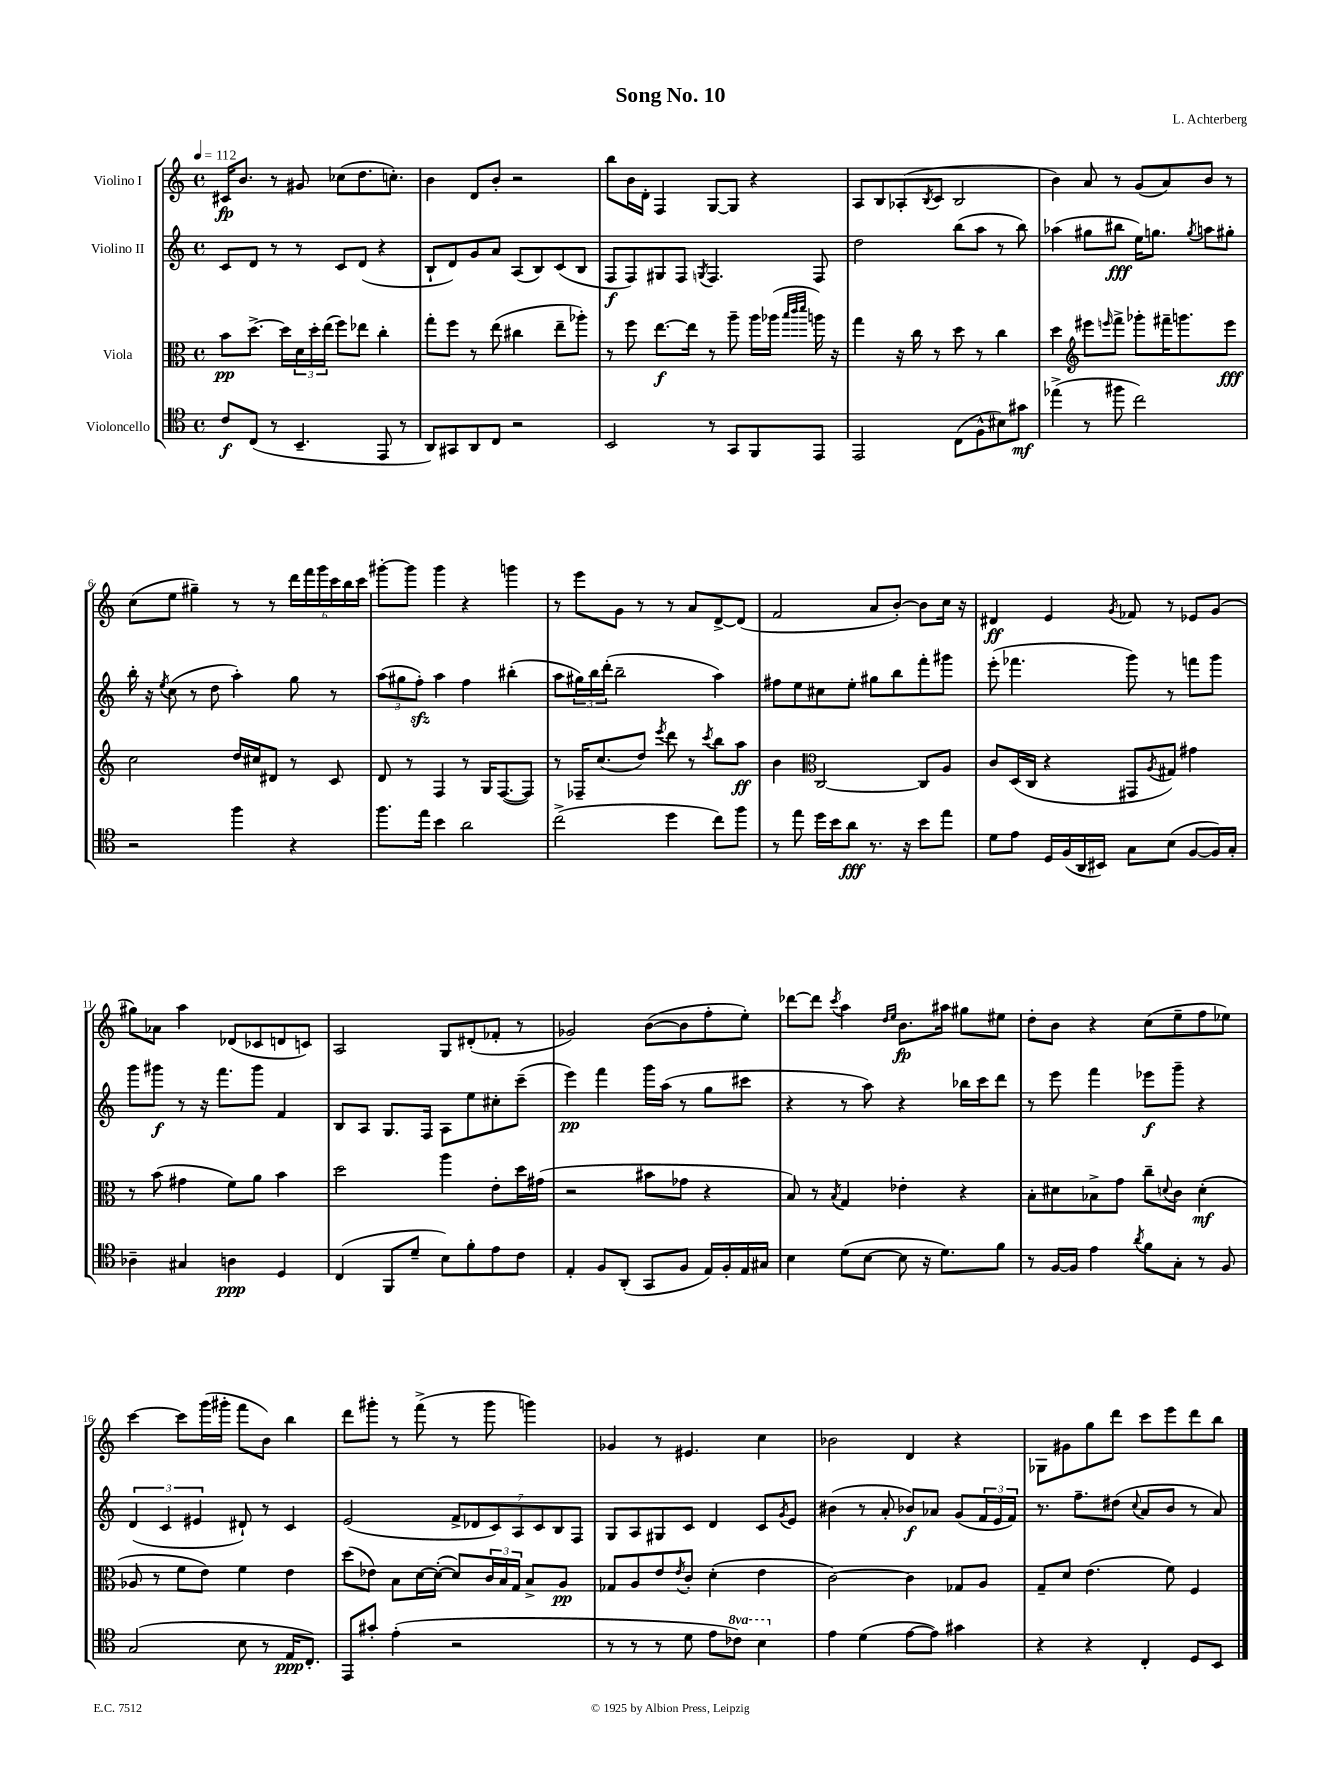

**kern	**dynam	**kern	**dynam	**kern	**dynam	**kern	**dynam
*part4	*part4	*part3	*part3	*part2	*part2	*part1	*part1
*staff4	*staff4	*staff3	*staff3	*staff2	*staff2	*staff1	*staff1
*I"Violoncello	*	*I"Viola	*	*I"Violino II	*	*I"Violino I	*
*clefC4	*	*clefC3	*	*clefG2	*	*clefG2	*
*k[]	*	*k[]	*	*k[]	*	*k[]	*
*M4/4	*	*M4/4	*	*M4/4	*	*M4/4	*
*met(c)	*	*met(c)	*	*met(c)	*	*met(c)	*
*MM112	*	*MM112	*	*MM112	*	*MM112	*
=1	=1	=1	=1	=1	=1	=1	=1
8c/L	f	8b\L	pp	8c/L	.	16c#X/KL	fp
.	.	.	.	.	.	8.b/J	.
(8C/J	.	[8.dd^\J	.	8d/J	.	.	.
8r	.	.	.	8r	.	8r	.
.	.	16dd\LL]	.	.	.	.	.
4.BB~/	.	24d\	.	8r	.	8g#X/	.
.	.	24dd'\	.	.	.	.	.
.	.	(24ee\JJ	.	.	.	.	.
.	.	8ff\L)	.	8c/L	.	(8cc-X\L	.
.	.	8ee-X\J	.	(8d/J	.	8.dd\	.
8EE/	.	4cc'\	.	4r	.	.	.
.	.	.	.	.	.	8.ccn'\J)	.
8r	.	.	.	.	.	.	.
=2	=2	=2	=2	=2	=2	=2	=2
8AA/L)	.	8gg'\L	.	8B`/L	.	4b\	.
8GG#X/	.	8ff\J	.	8d/)	.	.	.
8AA/	.	8r	.	8g/	.	8d/L	.
8C/J	.	(8ee\	.	8a/J	.	8b'/J	.
2r	.	4cc#X\	.	(8A/L	.	2r	.
.	.	.	.	8B/)	.	.	.
.	.	8ee~\L	.	(8c/	.	.	.
.	.	8aa-X'\J)	.	8B/J	.	.	.
=3	=3	=3	=3	=3	=3	=3	=3
2BB/	.	8r	.	8F/L	f	8bb\L	.
.	.	8ff\	.	8F/)	.	16b\L	.
.	.	.	.	.	.	16d'\JJ	.
.	.	[8.ee\L	f	8G#X/	.	4F/	.
.	.	.	.	8F/J	.	.	.
.	.	16ee\Jk]	.	.	.	.	.
.	.	.	.	8qGn/	.	.	.
8r	.	8r	.	4.F/	.	[8G/L	.
8GG/L	.	8aa~\	.	.	.	8G/J]	.
8FF/	.	16aa\LL	.	.	.	4r	.
.	.	(16aa-X\JJ	.	.	.	.	.
.	.	32qqbb/LLL	.	.	.	.	.
.	.	32qqccc/	.	.	.	.	.
.	.	32qqddd/JJJ	.	.	.	.	.
8EE/J	.	16aan\)	.	8F/	.	.	.
.	.	16r	.	.	.	.	.
=4	=4	=4	=4	=4	=4	=4	=4
2EE/	.	4gg\	.	2dd\	.	8A/L	.
.	.	.	.	.	.	8B/	.
.	.	16r	.	.	.	(8A-X'/	.
.	.	16cc\	.	.	.	.	.
.	.	.	.	.	.	8qB/	.
.	.	8r	.	.	.	8c/J	.
(8C\L	.	8dd\	.	(8bb\L	.	2B/	.
8F^^\	.	8r	.	8aa\J	.	.	.
8B#X\)	.	4cc\	.	8r	.	.	.
8g#X\J	mf	.	.	8bb\)	.	.	.
=5	=5	=5	=5	=5	=5	=5	=5
(4ee-X^\	.	4dd\	.	(4aa-X\	.	4b\)	.
*	*	*clefG2	*	*	*	*	*
8r	.	8eee#X\L	.	8gg#X\L	.	8a/	.
.	.	16qqeeen/	.	.	.	.	.
8ff#X\	.	8fff^\J	.	8bb#X\J	fff	8r	.
2cc\)	.	8ggg-X'\L	.	16ee\KL)	.	(8g/L	.
.	.	.	.	8.ggn\J	.	.	.
.	.	16fff#X~\K	.	.	.	8a/)	.
.	.	8.gggn\	.	.	.	.	.
.	.	.	.	8qgg/	.	.	.
.	.	.	.	8aan\L	.	8b/J	.
.	.	8eee\J	fff	8gg#X'\J	.	8r	.
!!LO:LB:g=z
=6	=6	=6	=6	=6	=6	=6	=6
2r	.	2cc\	.	16bb'\	.	(8cc\L	.
.	.	.	.	16r	.	.	.
.	.	.	.	8qee/	.	.	.
.	.	.	.	(8cc\	.	8ee\J	.
.	.	.	.	8r	.	4gg#X~\)	.
.	.	.	.	8dd\	.	.	.
4ff\	.	16dd/LL	.	4aa'\)	.	8r	.
.	.	16cc#X/J	.	.	.	.	.
.	.	8d#X/J	.	.	.	8r	.
4r	.	8r	.	8gg\	.	24ddd\LL	.
.	.	.	.	.	.	24fff\	.
.	.	.	.	.	.	24ggg\	.
.	.	8c/	.	8r	.	24ccc\	.
.	.	.	.	.	.	24bb\	.
.	.	.	.	.	.	24ccc\JJ	.
=7	=7	=7	=7	=7	=7	=7	=7
8.ff\L	.	8d/	.	(12aa\L	.	[8ggg#X'\L	.
.	.	.	.	12gg#X\	.	.	.
.	.	8r	.	.	.	8ggg#\J]	.
.	.	.	.	12ffzz'\J)	.	.	.
16ee\Jk	.	.	.	.	.	.	.
4b\	.	4F/	.	4aa\	.	4ggg#\	.
2a\	.	8r	.	4ff\	.	4r	.
.	.	16G/KL	.	.	.	.	.
.	.	([8.F/	.	.	.	.	.
.	.	.	.	(4bb#X'\	.	4gggn\	.
.	.	8F/J])	.	.	.	.	.
=8	=8	=8	=8	=8	=8	=8	=8
(2cc^\	.	8r	.	8aa\L	.	8r	.
.	.	16F-X~/KL	.	24gg#X\L)	.	8eee\L	.
.	.	.	.	24bb\	.	.	.
.	.	(8.cc/	.	.	.	.	.
.	.	.	.	(24ddd'\JJ	.	.	.
.	.	.	.	2bb~\	.	8g\J	.
.	.	8dd/J)	.	.	.	8r	.
.	.	8qeee/	.	.	.	.	.
4dd\	.	8ddd\	.	.	.	8r	.
.	.	8r	.	.	.	8a/L	.
.	.	8qccc/	.	.	.	.	.
8cc\L)	.	8bb\L	.	4aa\)	.	[8d^/	.
8ff\J	.	8aa\J	ff	.	.	(8d/J]	.
=9	=9	=9	=9	=9	=9	=9	=9
8r	.	4b\	.	8ff#X\L	.	2f/	.
8ee\	.	.	.	8ee\	.	.	.
*	*	*clefC3	*	*	*	*	*
16dd\LL	.	[2C/	.	8cc#X\	.	.	.
16b\J	.	.	.	.	.	.	.
8a\J	fff	.	.	8ee'\J	.	.	.
8.r	.	.	.	8gg#X\L	.	8a/L	.
.	.	.	.	8bb\	.	[8b'/J)	.
16r	.	.	.	.	.	.	.
8b\L	.	8C/L]	.	8fff'\	.	8b\L]	.
8ee\J	.	8A/J	.	8ggg#X\J	.	16cc\Jk	.
.	.	.	.	.	.	16r	.
=10	=10	=10	=10	=10	=10	=10	=10
8d\L	.	8c/L	.	(8eee'\	.	4d#X/	ff
8e\J	.	(16D/L	.	4.fff-X\	.	.	.
.	.	16C/JJ	.	.	.	.	.
16D/LL	.	4r	.	.	.	4e/	.
(16F/	.	.	.	.	.	.	.
16AA/	.	.	.	.	.	.	.
16BB#X/JJ)	.	.	.	.	.	.	.
.	.	.	.	.	.	8qg/	.
8G\L	.	8GG#X/L	.	8ggg\)	.	8f-X/	.
.	.	8qA/	.	.	.	.	.
(8B\J	.	8G#X/J)	.	8r	.	8r	.
[8F/L	.	4g#X\	.	8fffn\L	.	8e-X/L	.
16F/L])	.	.	.	8ggg\J	.	(8g/J	.
16G'/JJ	.	.	.	.	.	.	.
!!LO:LB:g=z
=11	=11	=11	=11	=11	=11	=11	=11
4A-X~\	.	8r	.	8ggg\L	.	8gg#X\L)	.
.	.	(8b\	.	8ggg#X\J	f	8a-X\J	.
4G#X/	.	4g#X\	.	8r	.	4aa\	.
.	.	.	.	16r	.	.	.
.	.	.	.	8.fff\L	.	.	.
4An\	ppp	8f\L)	.	.	.	(8d-X/L	.
.	.	8a\J	.	8ggg#\J	.	8c-X/	.
4D/	.	4b\	.	4f/	.	8dn/	.
.	.	.	.	.	.	8cn/J)	.
=12	=12	=12	=12	=12	=12	=12	=12
(4C/	.	2dd\	.	8B/L	.	2A/	.
.	.	.	.	8A/J	.	.	.
8FF/L	.	.	.	8.G/L	.	.	.
8d~/J	.	.	.	.	.	.	.
.	.	.	.	16F/Jk	.	.	.
8B\L)	.	4aa\	.	8A\L	.	8G/L	.
8f'\	.	.	.	8ee\	.	(8d#X'/	.
8e\	.	8e'\L	.	8cc#X'\	.	8f-X'/J	.
8c\J	.	16dd\L	.	(8ccc~\J	.	8r	.
.	.	(16g#X\JJ	.	.	.	.	.
=13	=13	=13	=13	=13	=13	=13	=13
4E'/	.	2r	.	4eee\)	pp	2g-X/)	.
8F/L	.	.	.	4fff\	.	.	.
(8AA'/J	.	.	.	.	.	.	.
8GG/L	.	8b#X\L	.	16ggg\LL	.	([8b\L	.
.	.	.	.	(16aa\JJ	.	.	.
8F/J	.	8g-X\J	.	8r	.	8b\]	.
16E/LL)	.	4r	.	8gg\L	.	8ff'\	.
16F'/	.	.	.	.	.	.	.
16E/	.	.	.	8ccc#X\J	.	8ee'\J)	.
16G#X/JJ	.	.	.	.	.	.	.
=14	=14	=14	=14	=14	=14	=14	=14
4B\	.	8B/)	.	4r	.	[8ddd-X\L	.
.	.	8r	.	.	.	8ddd-\J]	.
.	.	8qB/	.	.	.	8qccc/	.
(8d\L	.	4G/	.	8r	.	4aa\	.
[8B\J	.	.	.	8aa\)	.	.	.
.	.	.	.	.	.	16qqdd/LL	.
.	.	.	.	.	.	16qqee/JJ	.
8B\]	.	4e-X'\	.	4r	.	8.b\L	fp
16r	.	.	.	.	.	.	.
8.d\L)	.	.	.	.	.	16aa#X\Jk	.
.	.	4r	.	16bb-X\LL	.	8gg#X\L	.
.	.	.	.	16ccc\J	.	.	.
8f\J	.	.	.	8ddd\J	.	8ee#X\J	.
=15	=15	=15	=15	=15	=15	=15	=15
8r	.	8B'\L	.	8r	.	8dd'\L	.
[16F/LL	.	8d#X\	.	8eee\	.	8b\J	.
16F/JJ]	.	.	.	.	.	.	.
4e\	.	8B-X^\	.	4fff\	.	4r	.
.	.	8g\J	.	.	.	.	.
8qa/	.	.	.	.	.	.	.
8f\L	.	8cc~\L	.	8eee-X\L	f	(8cc\L	.
.	.	8qqdn/	.	.	.	.	.
8G'\J	.	8c\J	.	8ggg~\J	.	8ee~\	.
8r	.	(4d'\	mf	4r	.	8ff\	.
8F/	.	.	.	.	.	8ee-X\J)	.
!!LO:LB:g=z
=16	=16	=16	=16	=16	=16	=16	=16
(2G/	.	8A-X/	.	(6d/	.	[4ccc\	.
.	.	8r	.	.	.	.	.
.	.	.	.	6c/	.	.	.
.	.	8f\L	.	.	.	8ccc\L]	.
.	.	.	.	6e#X/	.	.	.
.	.	8e\J)	.	.	.	(16ggg\L	.
.	.	.	.	.	.	16ggg#X'\JJ	.
8B\	.	4f\	.	8d#X`/)	.	8fff\L	.
8r	.	.	.	8r	.	8b\J)	.
16E/KL	ppp	4e\	.	4c/	.	4bb\	.
8.C'/J)	.	.	.	.	.	.	.
=17	=17	=17	=17	=17	=17	=17	=17
8EE/L	.	(8dd\L	.	(2e/	.	8ddd\L	.
8g#X'/J	.	8e-X\J)	.	.	.	8ggg#X'\J	.
(4e'\	.	8B\L	.	.	.	8r	.
.	.	[16d\L	.	.	.	(8fff^\	.
.	.	(16d'\JJ_	.	.	.	.	.
2r	.	8d/L])	.	14f^/L	.	8r	.
.	.	.	.	14d-X/	.	.	.
.	.	24c/L	.	.	.	8ggg#\	.
.	.	.	.	14c/)	.	.	.
.	.	24B/	.	.	.	.	.
.	.	24G/JJ	.	.	.	.	.
.	.	.	.	14A/	.	.	.
.	.	8B^/L	.	.	.	4gggn\)	.
.	.	.	.	14c/	.	.	.
.	.	.	.	14B/	.	.	.
.	.	8A/J	pp	.	.	.	.
.	.	.	.	14F/J	.	.	.
=18	=18	=18	=18	=18	=18	=18	=18
8r	.	8G-X/L	.	8G/L	.	4g-X/	.
8r	.	8A/	.	8A/	.	.	.
8r	.	8e/	.	8G#X/	.	8r	.
.	.	8qe/	.	.	.	.	.
8d\	.	8c'/J	.	8c/J	.	4.e#X/	.
8e\L	.	(4d'\	.	4d/	.	.	.
*8va	*	*	*	*	*	*	*
8cc-X\J)	.	.	.	.	.	.	.
4b\	.	4e\	.	8c/L	.	4cc\	.
.	.	.	.	8qg/	.	.	.
.	.	.	.	8e/J	.	.	.
=19	=19	=19	=19	=19	=19	=19	=19
*X8va	*	*	*	*	*	*	*
4e\	.	[2c\)	.	(4b#X\	.	2b-X\	.
(4d\	.	.	.	8r	.	.	.
.	.	.	.	8a'/	.	.	.
[8e\L	.	4c\]	.	8b-X/L)	f	4d/	.
8e\J])	.	.	.	8a-X/J	.	.	.
4g#X\	.	8G-X/L	.	(8g/L	.	4r	.
.	.	8A/J	.	24f/L	.	.	.
.	.	.	.	24e/	.	.	.
.	.	.	.	24f/JJ)	.	.	.
=20	=20	=20	=20	=20	=20	=20	=20
4r	.	8G~/L	.	8.r	.	8G-X\L	.
.	.	8d/J	.	.	.	8g#X\	.
.	.	.	.	8.ff~\L	.	.	.
4r	.	(4.e\	.	.	.	8gg\	.
.	.	.	.	(8dd#X\J	.	8ddd\J	.
.	.	.	.	8qqcc/	.	.	.
4C'/	.	.	.	8a/L	.	8ccc\L	.
.	.	8f\)	.	8b/J	.	8eee\	.
8D/L	.	4F/	.	8r	.	8ddd\	.
8BB/J	.	.	.	8a/)	.	8bb\J	.
==	==	==	==	==	==	==	==
*-	*-	*-	*-	*-	*-	*-	*-
